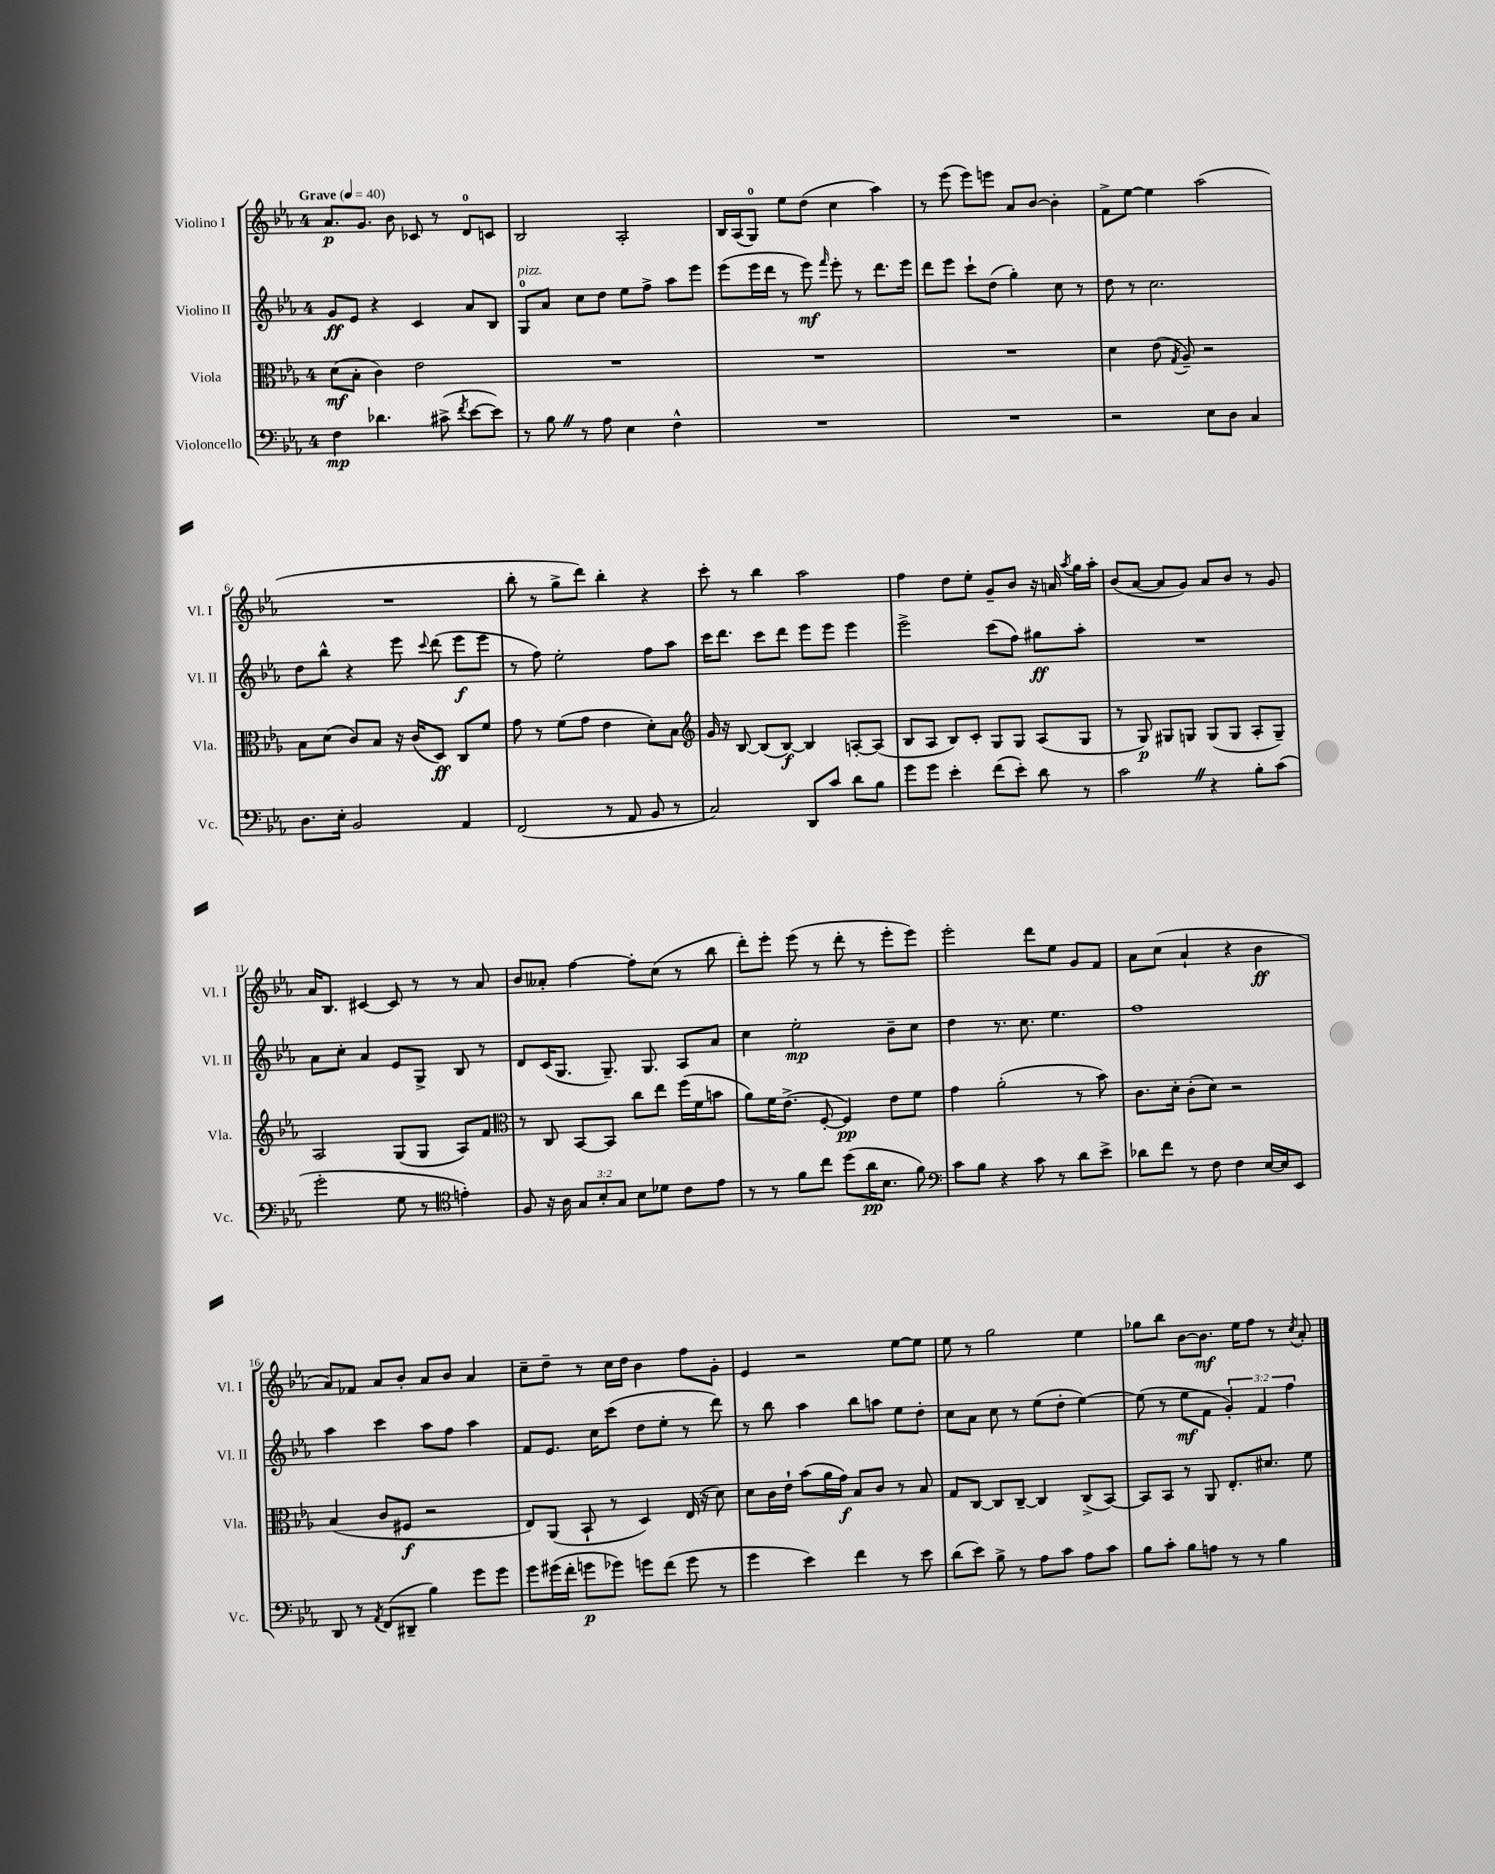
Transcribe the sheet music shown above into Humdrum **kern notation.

**kern	**dynam	**kern	**dynam	**kern	**dynam	**kern	**dynam
*part4	*part4	*part3	*part3	*part2	*part2	*part1	*part1
*staff4	*staff4	*staff3	*staff3	*staff2	*staff2	*staff1	*staff1
*I"Violoncello	*	*I"Viola	*	*I"Violino II	*	*I"Violino I	*
*I'Vc.	*	*I'Vla.	*	*I'Vl. II	*	*I'Vl. I	*
*clefF4	*	*clefC3	*	*clefG2	*	*clefG2	*
*k[b-e-a-]	*	*k[b-e-a-]	*	*k[b-e-a-]	*	*k[b-e-a-]	*
*M4/4	*	*M4/4	*	*M4/4	*	*M4/4	*
*MM40	*	*MM40	*	*MM40	*	*MM40	*
=1	=1	=1	=1	=1	=1	=1	=1
!	!	!	!	!	!	!LO:TX:a:B:t=Grave	!
4F\	mp	(8d\L	mf	8g/L	ff	8.a-/L	p
.	.	8B-'\J	.	8e-/J	.	.	.
.	.	.	.	.	.	8.g/J	.
4.d-X\	.	4c\)	.	4r	.	.	.
.	.	.	.	.	.	8b-\	.
.	.	2e-\	.	4c/	.	8c-X/	.
(8c#X^\	.	.	.	.	.	8r	.
8qf/	.	.	.	.	.	.	.
[8e-\L	.	.	.	8a-/L	.	8d/L	.
8e-\J])	.	.	.	8B-/J	.	8cn/J	.
=2	=2	=2	=2	=2	=2	=2	=2
!	!	!	!	!LO:TX:a:i:t=pizz.	!	!	!
8r	.	1r	.	8G/L	.	2B-/	.
8B-Z\	.	.	.	8a-/J	.	.	.
8r	.	.	.	8cc\L	.	.	.
8A-\	.	.	.	8dd\J	.	.	.
4E-\	.	.	.	8ee-\L	.	2A-'/	.
.	.	.	.	8ff^\J	.	.	.
4F^^\	.	.	.	8aa-\L	.	.	.
.	.	.	.	8eee-\J	.	.	.
=3	=3	=3	=3	=3	=3	=3	=3
1r	.	1r	.	(8eee-\L	.	16B-/LL	.
.	.	.	.	.	.	(16A-/J	.
.	.	.	.	16eee-\L	.	8G/J)	.
.	.	.	.	16ddd\JJ	.	.	.
.	.	.	.	8r	.	8ee-\L	.
.	.	.	.	8eee-\)	mf	(8dd\J	.
.	.	.	.	16qqfff/	.	.	.
.	.	.	.	8eee-'\	.	4cc\	.
.	.	.	.	8r	.	.	.
.	.	.	.	8.ddd\L	.	4aa-\)	.
.	.	.	.	16eee-\Jk	.	.	.
=4	=4	=4	=4	=4	=4	=4	=4
1r	.	1r	.	8ddd\L	.	8r	.
.	.	.	.	8eee-\J	.	(8eee-\	.
.	.	.	.	8ccc`\L	.	8eee-\L)	.
.	.	.	.	(8dd\J	.	8eeen\J	.
.	.	.	.	4gg'\)	.	8a-/L	.
.	.	.	.	.	.	[8b-/J	.
.	.	.	.	8cc\	.	4b-'\]	.
.	.	.	.	8r	.	.	.
=5	=5	=5	=5	=5	=5	=5	=5
2r	.	4d\	.	8dd\	.	8f^\L	.
.	.	.	.	8r	.	[8ee-\J	.
.	.	(8e-\	.	2.cc\	.	4ee-\]	.
.	.	8qG/	.	.	.	.	.
.	.	8A-~/)	.	.	.	.	.
8E-\L	.	2r	.	.	.	(2aa-\	.
8D\J	.	.	.	.	.	.	.
4C/	.	.	.	.	.	.	.
!!LO:LB:g=z
=6	=6	=6	=6	=6	=6	=6	=6
8.D\L	.	8B-\L	.	8dd\L	.	1r	.
.	.	(8d\J	.	8bb-^^\J	.	.	.
16E-'\Jk	.	.	.	.	.	.	.
2BB-/	.	8c/L)	.	4r	.	.	.
.	.	8B-/J	.	.	.	.	.
.	.	16r	.	8eee-\	.	.	.
.	.	(16c/KL	.	.	.	.	.
.	.	.	.	8qqccc/	.	.	.
.	.	8D/J)	ff	(8ddd\	.	.	.
4AA-/	.	8C/L	.	8eee-\L	f	.	.
.	.	8f/J	.	8eee-\J	.	.	.
=7	=7	=7	=7	=7	=7	=7	=7
(2FF/	.	8g\	.	8r	.	8bb-'\	.
.	.	8r	.	8ff\)	.	8r	.
.	.	(8f\L	.	2ee-'\	.	8gg^\L	.
.	.	8g\J	.	.	.	8ddd\J)	.
8r	.	4e-\	.	.	.	4bb-'\	.
8AA-/	.	.	.	.	.	.	.
8BB-/	.	8d'\L)	.	8ff\L	.	4r	.
8r	.	8B-\J	.	8aa-\J	.	.	.
=8	=8	=8	=8	=8	=8	=8	=8
*	*	*clefG2	*	*	*	*	*
2C/)	.	16g/	.	16ccc\KL	.	8ccc'\	.
.	.	16r	.	8.ddd\J	.	.	.
.	.	[8B-/	.	.	.	8r	.
.	.	(8B-/L]	.	8ccc\L	.	4bb-\	.
.	.	[8B-/J)	f	8ddd\J	.	.	.
8DD/L	.	4B-/]	.	8eee-\L	.	2aa-\	.
8c/J	.	.	.	8eee-\J	.	.	.
8d\L	.	[8An'/L	.	4eee-\	.	.	.
8B-\J	.	(8A/J]	.	.	.	.	.
=9	=9	=9	=9	=9	=9	=9	=9
8g\L	.	8B-/L	.	2eee-^\	.	4ff\	.
8g\J	.	8A-/J	.	.	.	.	.
4e-'\	.	8B-/L)	.	.	.	8dd\L	.
.	.	8c'/J	.	.	.	8ee-'\J	.
(8f\L	.	8G/L	.	(8ccc\L	.	8g~/L	.
8e-'\J)	.	8G/J	.	8ff\J)	.	8b-/J	.
8d\	.	(8A-/L	.	8gg#X\L	ff	16r	.
.	.	.	.	.	.	16an/	.
.	.	.	.	.	.	8qaa-/	.
8r	.	8G/J	.	8aa-'\J	.	16gg\LL	.
.	.	.	.	.	.	16aa-'\JJ	.
=10	=10	=10	=10	=10	=10	=10	=10
2cZ\	.	8r	.	1r	.	(8b-/L	.
.	.	8G/)	p	.	.	[8a-/J	.
.	.	8G#X/L	.	.	.	8a-/L]	.
.	.	8Gn/J	.	.	.	8g/J)	.
4r	.	(8G/L	.	.	.	8a-/L	.
.	.	8G/J	.	.	.	8b-/J	.
8B-'\L	.	8A-'/L	.	.	.	8r	.
(8c\J	.	8G~/J)	.	.	.	8g/	.
!!LO:LB:g=z
=11	=11	=11	=11	=11	=11	=11	=11
2g'\	.	2A-/	.	8a-\L	.	16a-/KL	.
.	.	.	.	.	.	8.B-/J	.
.	.	.	.	8cc'\J	.	.	.
.	.	.	.	4a-/	.	[4c#X/	.
8G\	.	(8G/L	.	8e-/L	.	8c#/]	.
8r	.	8G/J	.	8G^/J	.	8r	.
*clefC4	*	*	*	*	*	*	*
4en'\)	.	8A-/L)	.	8B-/	.	8r	.
.	.	8f/J	.	8r	.	8a-/	.
=12	=12	=12	=12	=12	=12	=12	=12
*	*	*clefC3	*	*	*	*	*
8F/	.	8r	.	8d/L	.	8b-/L	.
16r	.	8C/	.	(16c/K	.	8a--X'/J	.
16A-\	.	.	.	8.G/J	.	.	.
12G/L	.	[8BB-/L	.	.	.	[4ff\	.
12B-'/	.	.	.	.	.	.	.
.	.	8BB-/J]	.	8.G~/)	.	.	.
12G/J	.	.	.	.	.	.	.
8B-\L	.	8cc\L	.	.	.	8ff'\L]	.
.	.	.	.	8.G/	.	.	.
8d-X\J	.	8ee-\J	.	.	.	(8cc\J	.
8c\L	.	(16ff\LL	.	8A-/L	.	8r	.
.	.	16f\J	.	.	.	.	.
8e-\J	.	8bn\J	.	8a-/J	.	8bb-\	.
=13	=13	=13	=13	=13	=13	=13	=13
8r	.	8a-\L)	.	4cc\	.	8ddd'\L)	.
8r	.	16f\K	.	.	.	8eee-'\J	.
.	.	(8.e-^\J	.	.	.	.	.
8f\L	.	.	.	2ee-'\	mp	(8eee-\	.
8cc\J	.	[8F'/	.	.	.	8r	.
(8dd\L	.	4F/])	pp	.	.	8ddd'\	.
16a-\K	pp	.	.	.	.	8r	.
8.B-\J	.	.	.	.	.	.	.
.	.	8e-\L	.	8b-~\L	.	8eee-'\L	.
8f\)	.	8f\J	.	8cc\J	.	8eee-\J)	.
=14	=14	=14	=14	=14	=14	=14	=14
*clefF4	*	*	*	*	*	*	*
8c\L	.	4g\	.	4dd\	.	2eee-'\	.
8B-\J	.	.	.	.	.	.	.
4r	.	(2a-'\	.	8.r	.	.	.
.	.	.	.	8.cc\	.	.	.
8c\	.	.	.	.	.	8ddd\L	.
8r	.	.	.	4.ee-\	.	8ee-\J	.
8d\L	.	8r	.	.	.	8g/L	.
8e-^\J	.	8b-\)	.	.	.	8f/J	.
=15	=15	=15	=15	=15	=15	=15	=15
8d-X\L	.	8.c\L	.	1ff	.	8a-\L	.
8f\J	.	.	.	.	.	(8cc\J	.
.	.	16d'\Jk	.	.	.	.	.
8r	.	(8c'\L	.	.	.	4a-`/	.
8F\	.	8d\J)	.	.	.	.	.
4F\	.	2r	.	.	.	4r	.
[16E-/LL	.	.	.	.	.	4b-\	ff
16E-/J]	.	.	.	.	.	.	.
8EE-/J	.	.	.	.	.	.	.
!!LO:LB:g=z
=16	=16	=16	=16	=16	=16	=16	=16
8DD/	.	(4B-/	.	4aa-\	.	8a-/L)	.
8r	.	.	.	.	.	8f-X/J	.
8qAA-/	.	.	.	.	.	.	.
(8FF/L	.	8c/L	.	4ccc\	.	8a-/L	.
8DD#X~/J	.	8F#X/J	f	.	.	8b-'/J	.
4B-\)	.	2r	.	8aa-\L	.	8a-/L	.
.	.	.	.	8ff\J	.	8b-/J	.
8g\L	.	.	.	4aa-\	.	4a-/	.
8g\J	.	.	.	.	.	.	.
=17	=17	=17	=17	=17	=17	=17	=17
8g\L	.	8E-/L)	.	8f/L	.	8cc~\L	.
(16g#X\L	.	(8AA-/J	.	8.e-/J	.	8dd~\J	.
16f'\JJ	.	.	.	.	.	.	.
8gn\L	p	8BB-`/	.	.	.	8r	.
.	.	.	.	16cc\KL	.	.	.
8g-X\J)	.	8r	.	(8ccc\J	.	16cc\LL	.
.	.	.	.	.	.	16dd\JJ	.
8gn\L	.	4D/)	.	8dd\L	.	4b-\	.
(8f\J	.	.	.	8ee-'\J	.	.	.
8g\	.	(16E-/	.	8r	.	8ff\L	.
.	.	16r	.	.	.	.	.
8r	.	8d\)	.	8ddd\)	.	8g'\J	.
=18	=18	=18	=18	=18	=18	=18	=18
4g\	.	8d\L	.	8r	.	4e-/	.
.	.	16c\L	.	8bb-\	.	.	.
.	.	16e-`\JJ	.	.	.	.	.
4e-\)	.	(8b-\L	.	4aa-\	.	2r	.
.	.	16a-\L	.	.	.	.	.
.	.	16g\JJ)	f	.	.	.	.
4f\	.	8B-/L	.	8bb-\L	.	.	.
.	.	8c/J	.	8aan\J	.	.	.
8r	.	8r	.	8ee-\L	.	[8ee-\L	.
8e-\	.	8B-/	.	8dd'\J	.	8ee-\J]	.
=19	=19	=19	=19	=19	=19	=19	=19
(8d\L	.	8G/L	.	8cc\L	.	8ee-\	.
8e-\J)	.	[8C/J	.	8a-\J	.	8r	.
8B-^\	.	8C/L]	.	8cc\	.	2gg\	.
8r	.	[8C~/J	.	8r	.	.	.
8A-\L	.	4C/]	.	(8ee-\L	.	.	.
8c\J	.	.	.	8dd'\J	.	.	.
8A-\L	.	(8C^/L	.	[4ee-\)	.	4ee-\	.
8c\J	.	[8BB-/J)	.	.	.	.	.
=20	=20	=20	=20	=20	=20	=20	=20
8B-\L	.	8BB-/L]	.	(8ee-\]	.	8gg-X\L	.
8c'\J	.	8BB-/J	.	8r	.	8bb-\J	.
8B-\L	.	8r	.	8ee-\L	mf	[8b-\L	.
8An\J	.	8AA-/	.	8f\J	.	8.b-\J]	mf
8r	.	8.E-'/L	.	6g'/)	.	.	.
.	.	.	.	.	.	16ee-\KL	.
8r	.	.	.	.	.	8ff\J	.
.	.	.	.	6f/	.	.	.
.	.	8.d#X/J	.	.	.	.	.
4B-\	.	.	.	.	.	8r	.
.	.	.	.	6ff\	.	.	.
.	.	.	.	.	.	8qcc/	.
.	.	8f\	.	.	.	8a-'/	.
==	==	==	==	==	==	==	==
*-	*-	*-	*-	*-	*-	*-	*-
